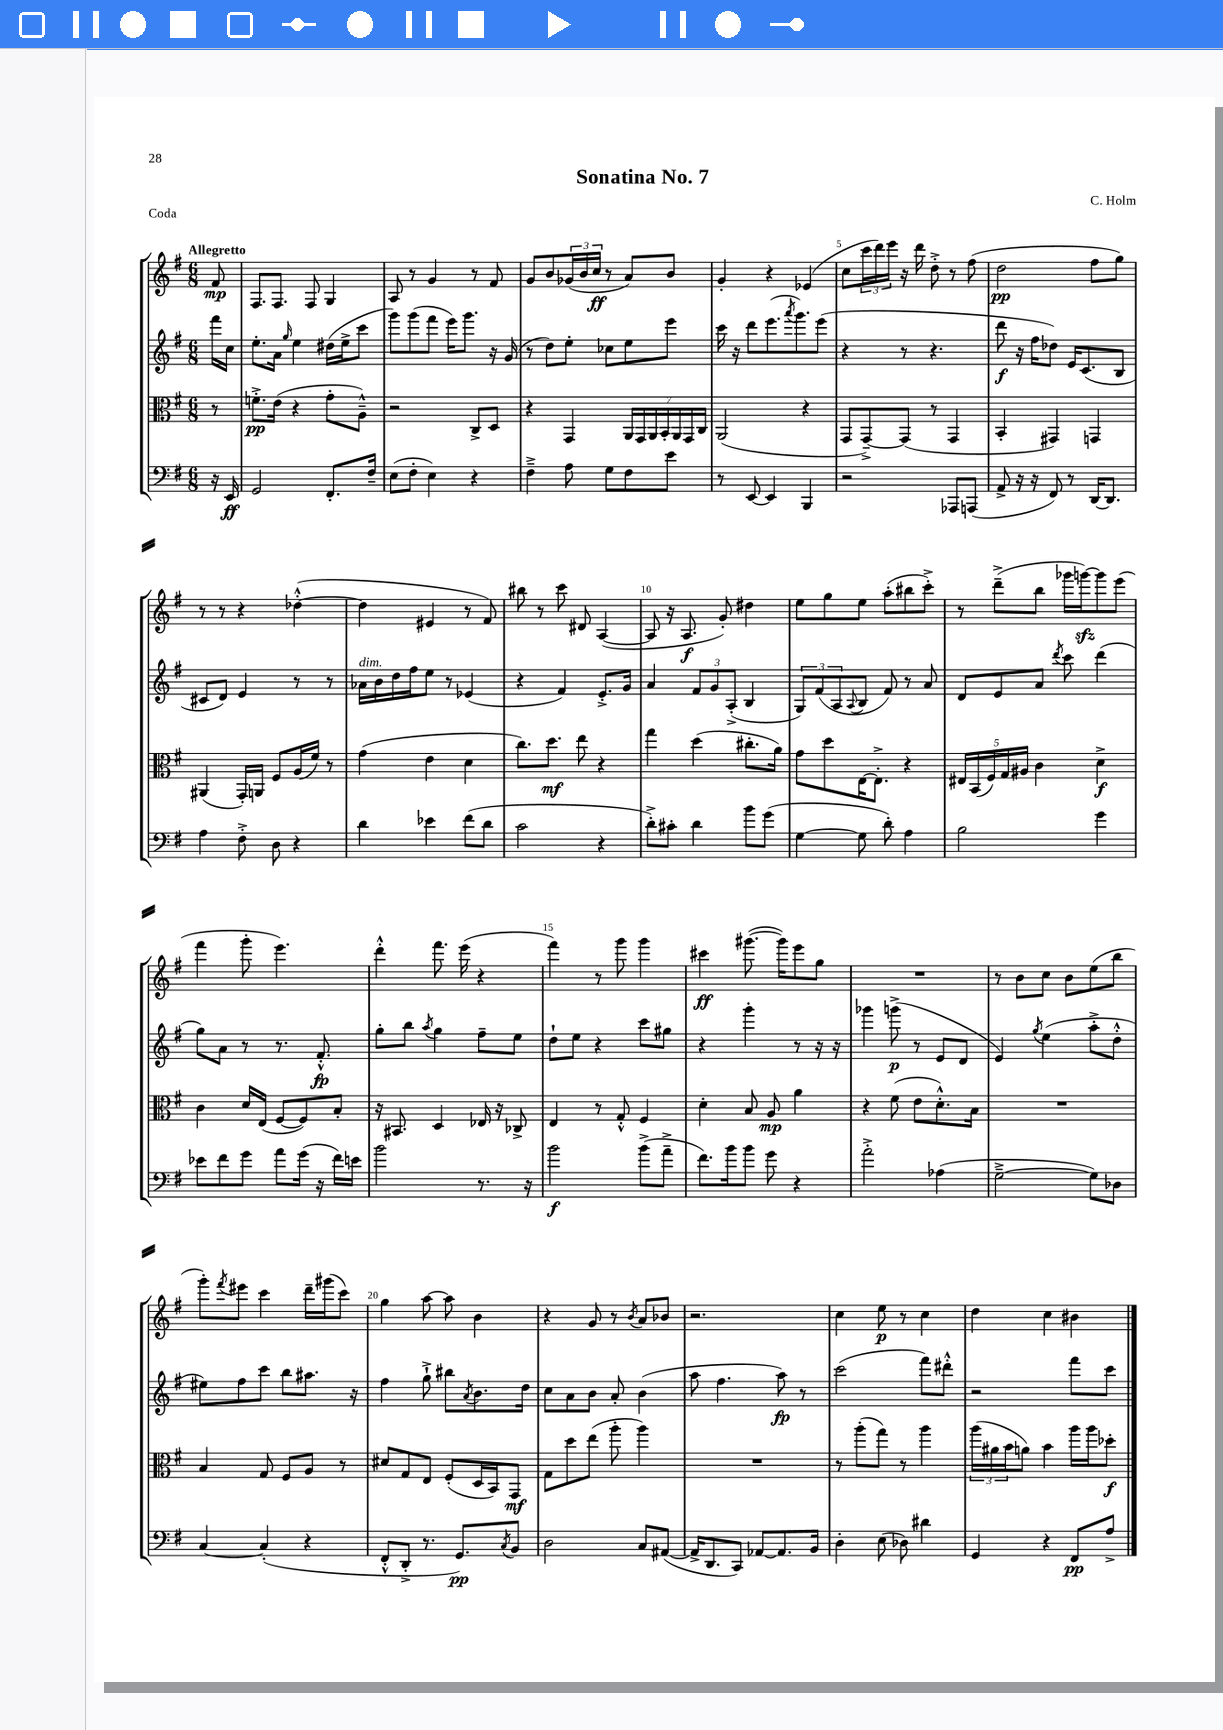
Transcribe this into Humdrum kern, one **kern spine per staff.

**kern	**dynam	**kern	**dynam	**kern	**dynam	**kern	**dynam
*part4	*part4	*part3	*part3	*part2	*part2	*part1	*part1
*staff4	*staff4	*staff3	*staff3	*staff2	*staff2	*staff1	*staff1
*clefF4	*	*clefC3	*	*clefG2	*	*clefG2	*
*k[f#]	*	*k[f#]	*	*k[f#]	*	*k[f#]	*
*M6/8	*	*M6/8	*	*M6/8	*	*M6/8	*
=	=	=	=	=	=	=	=
!	!	!	!	!	!	!LO:TX:a:B:t=Allegretto	!
16r	.	8r	.	16fff#\LL	.	8f#/	mp
16EE/	ff	.	.	16cc\JJ	.	.	.
=1	=1	=1	=1	=1	=1	=1	=1
2GG/	.	8.fn'^\L	pp	8.ee'\L	.	8.F#/L	.
.	.	(16e\Jk	.	16a\Jk	.	8.F#/J	.
.	.	.	.	16qqgg/	.	.	.
.	.	4r	.	4ee\	.	.	.
.	.	.	.	.	.	8F#/	.
8.FF#'/L	.	8g'\L	.	(16dd#X\LL	.	4G/	.
.	.	.	.	16ee^\J	.	.	.
.	.	8A~^^\J)	.	8ccc\J	.	.	.
16F#~/Jk	.	.	.	.	.	.	.
=2	=2	=2	=2	=2	=2	=2	=2
(8E\L	.	2r	.	8ggg\L)	.	8A/	.
8F#'\J	.	.	.	(8ggg\	.	8r	.
4E\)	.	.	.	8fff#\J	.	4g/	.
.	.	.	.	16eee\KL)	.	.	.
.	.	.	.	8.ggg\J	.	.	.
4r	.	8C^/L	.	.	.	8r	.
.	.	8D/J	.	16r	.	8f#/	.
.	.	.	.	(16g/	.	.	.
=3	=3	=3	=3	=3	=3	=3	=3
4F#~^\	.	4r	.	8r	.	8g/L	.
.	.	.	.	8dd\L)	.	8b/	.
8A\	.	4GG/	.	8ee'\J	.	(24g-X/L	.
.	.	.	.	.	.	24b/	.
.	.	.	.	.	.	24cc/JJ	ff
8G\L	.	.	.	8cc-X\L	.	8r	.
8F#\	.	28AA/LL	.	8ee\	.	8a/L)	.
.	.	28GG/	.	.	.	.	.
.	.	28AA/	.	.	.	.	.
.	.	28BB'/	.	.	.	.	.
8e\J	.	.	.	8eee\J	.	8b/J	.
.	.	28AA/	.	.	.	.	.
.	.	28GG/	.	.	.	.	.
.	.	28C/JJ	.	.	.	.	.
=4	=4	=4	=4	=4	=4	=4	=4
8r	.	(2AA/	.	16ccc\	.	4g'/	.
.	.	.	.	16r	.	.	.
[8EE/	.	.	.	8ddd\L	.	.	.
4EE/]	.	.	.	(8.eee\	.	4r	.
.	.	.	.	8qaaa/	.	.	.
.	.	.	.	8.ggg\)	.	.	.
4BBB/	.	4r	.	.	.	(4e-X/	.
.	.	.	.	(8eee\J	.	.	.
=5	=5	=5	=5	=5	=5	=5	=5
2r	.	8GG/L	.	4r	.	8cc\L	.
.	.	[8GG~^/)	.	.	.	24ccc\L	.
.	.	.	.	.	.	24ddd\)	.
.	.	.	.	.	.	24eee\JJ	.
.	.	(8GG/J]	.	8r	.	16r	.
.	.	.	.	.	.	16ddd\	.
.	.	8r	.	4.r	.	8dd'^\	.
8AAA-X/L	.	4GG/	.	.	.	8r	.
(8AAAn/J	.	.	.	.	.	(8ff#\	.
=6	=6	=6	=6	=6	=6	=6	=6
8AA^/	.	4BB'/	.	8ddd\	f	2dd\	pp
16r	.	.	.	16r	.	.	.
16r	.	.	.	16ff#\KL	.	.	.
8FF#/)	.	4GG#X/)	.	8dd-X\J)	.	.	.
8r	.	.	.	16e/KL	.	.	.
.	.	.	.	(8.c/	.	.	.
[16DD/KL	.	4GGn/	.	.	.	8ff#\L	.
8.DD/J]	.	.	.	.	.	.	.
.	.	.	.	8B/J	.	8gg\J)	.
!!LO:LB:g=z
=7	=7	=7	=7	=7	=7	=7	=7
4A\	.	(4AA#X/	.	8c#X/L	.	8r	.
.	.	.	.	8d/J)	.	8r	.
8F#'^\	.	16GG'/LL)	.	4e/	.	4r	.
.	.	16AAn/JJ	.	.	.	.	.
8D\	.	8F#/L	.	.	.	.	.
4r	.	(16A/L	.	8r	.	([4dd-X'^^\	.
.	.	16f#/JJ)	.	.	.	.	.
.	.	8r	.	8r	.	.	.
=8	=8	=8	=8	=8	=8	=8	=8
!	!	!	!	!LO:TX:a:i:t=dim.	!	!	!
4d\	.	(4g\	.	16a-X\LL	.	4dd-\]	.
.	.	.	.	16b\	.	.	.
.	.	.	.	16dd\	.	.	.
.	.	.	.	16ff#\J	.	.	.
4e-X\	.	4e\	.	8ee\J	.	4e#X/	.
.	.	.	.	8r	.	.	.
(8f#\L	.	4d\	.	(4e-X/	.	8r	.
8d\J	.	.	.	.	.	8f#/)	.
=9	=9	=9	=9	=9	=9	=9	=9
2c\	.	8.cc\L)	.	4r	.	8bb#X\	.
.	.	.	.	.	.	8r	.
.	.	8.dd\J	mf	.	.	.	.
.	.	.	.	4f#/)	.	8ccc\	.
.	.	8ee\	.	.	.	8d#X/	.
4r	.	4r	.	8.e'^/L	.	([4A/	.
.	.	.	.	16g/Jk	.	.	.
=10	=10	=10	=10	=10	=10	=10	=10
8d'^\L)	.	4gg\	.	4a/	.	8A/]	.
8c#X'\J	.	.	.	.	.	16r	.
.	.	.	.	.	.	8.A/	f
4d\	.	(4dd\	.	12f#/L	.	.	.
.	.	.	.	12g/	.	.	.
.	.	.	.	.	.	8g'/)	.
.	.	.	.	(12A'^/J	.	.	.
8b\L	.	8.cc#X'\L	.	4B/	.	4dd#X\	.
(8g\J	.	.	.	.	.	.	.
.	.	16a\Jk)	.	.	.	.	.
=11	=11	=11	=11	=11	=11	=11	=11
[4G\	.	8g\L	.	12G/L)	.	8ee\L	.
.	.	.	.	(12f#/	.	.	.
.	.	8dd\	.	.	.	8gg\	.
.	.	.	.	12A/	.	.	.
.	.	.	.	8qqA/	.	.	.
8G\]	.	[16E\K	.	8B/J	.	8ee\J	.
.	.	8.E'^\J]	.	.	.	.	.
8d'\)	.	.	.	8f#/)	.	(8aa'\L	.
4A\	.	4r	.	8r	.	8bb#X\	.
.	.	.	.	8a/	.	8ccc'^\J)	.
=12	=12	=12	=12	=12	=12	=12	=12
2B\	.	20E#X/LL	.	8d/L	.	8r	.
.	.	(20BB/	.	.	.	.	.
.	.	20F#/)	.	.	.	.	.
.	.	.	.	8e/	.	(8ddd~^\L	.
.	.	20G/	.	.	.	.	.
.	.	20A#X/JJ	.	.	.	.	.
.	.	4c\	.	8a/J	.	8bb\J	.
.	.	.	.	8qddd/	.	.	.
.	.	.	.	8ccc\	.	16ggg-X\LL	.
.	.	.	.	.	.	[16gggnzz\J)	.
4g\	.	4d^\	f	(4ddd\	.	8ggg\]	.
.	.	.	.	.	.	(8eee\J	.
!!LO:LB:g=z
=13	=13	=13	=13	=13	=13	=13	=13
8e-X\L	.	4c\	.	8gg\L)	.	4fff#\	.
8f#\	.	.	.	8a\J	.	.	.
8g\J	.	16d/LL	.	8r	.	8ggg'\	.
.	.	(16E/JJ	.	.	.	.	.
8a\L	.	[8F#/L	.	8.r	.	4.eee\)	.
(16g\Jk	.	8F#/])	.	.	.	.	.
16r	.	.	.	8.f#'^^/	fp	.	.
16f#\LL)	.	8B'/J	.	.	.	.	.
16en\JJ	.	.	.	.	.	.	.
=14	=14	=14	=14	=14	=14	=14	=14
2b\	.	16r	.	8gg'\L	.	4ddd'^^\	.
.	.	8.BB#X/	.	.	.	.	.
.	.	.	.	8bb\J	.	.	.
.	.	.	.	8qaa/	.	.	.
.	.	4D/	.	4gg\	.	8.fff#\	.
.	.	.	.	.	.	(16eee\	.
8.r	.	16E-X/	.	8ff#~\L	.	4r	.
.	.	16r	.	.	.	.	.
.	.	8C-X^/	.	8ee\J	.	.	.
16r	.	.	.	.	.	.	.
=15	=15	=15	=15	=15	=15	=15	=15
2b\	f	4E/	.	8dd`\L	.	4fff#\)	.
.	.	.	.	8ee\J	.	.	.
.	.	8r	.	4r	.	8r	.
.	.	8G'^^/	.	.	.	8ggg\	.
(8b^\L	.	4F#/	.	8ccc\L	.	4ggg\	.
8a~^\J	.	.	.	8gg#X\J	.	.	.
=16	=16	=16	=16	=16	=16	=16	=16
8.f#\L)	.	4d'\	.	4r	.	4ccc#X\	ff
16b\k	.	.	.	.	.	.	.
8b\J	.	8B/	.	4ggg'\	.	([8.ggg#X\	.
8g\	.	8A/	mp	.	.	.	.
.	.	.	.	.	.	16ggg#\KL])	.
4r	.	4a\	.	8r	.	8eee\	.
.	.	.	.	16r	.	8gg\J	.
.	.	.	.	16r	.	.	.
=17	=17	=17	=17	=17	=17	=17	=17
2a'^\	.	4r	.	4ggg-X\	.	2.r	.
.	.	(8f#\	.	(8gggn^\	p	.	.
.	.	8e\L	.	8r	.	.	.
(4A-X\	.	8.d'^^\)	.	8e/L	.	.	.
.	.	.	.	8d/J	.	.	.
.	.	16B\Jk	.	.	.	.	.
=18	=18	=18	=18	=18	=18	=18	=18
[2G~^\	.	2.r	.	4e/)	.	8r	.
.	.	.	.	.	.	8b\L	.
.	.	.	.	8qgg/	.	.	.
.	.	.	.	(4ee\	.	8cc\J	.
.	.	.	.	.	.	8b\L	.
8G\L])	.	.	.	8aa'^\L	.	(8ee\	.
8D-X\J	.	.	.	8dd'^^\J	.	8bb\J	.
!!LO:LB:g=z
=19	=19	=19	=19	=19	=19	=19	=19
[4C/	.	4B/	.	8ee#X\L)	.	8ggg'\L)	.
.	.	.	.	.	.	8qfff#/	.
.	.	.	.	8ff#\	.	8eee#X\J	.
(4C'/]	.	8G/	.	8ccc\J	.	4ccc\	.
.	.	8F#/L	.	8bb\L	.	.	.
4r	.	8A/J	.	8.aa#X\J	.	16ddd~\LL	.
.	.	.	.	.	.	(16ggg#X\J	.
.	.	8r	.	.	.	8ccc\J)	.
.	.	.	.	16r	.	.	.
=20	=20	=20	=20	=20	=20	=20	=20
8FF#'^^/L	.	8d#X/L	.	4ff#\	.	4gg\	.
8DD'^/J	.	8G/	.	.	.	.	.
8.r	.	8E/J	.	8gg`^\	.	[8aa\	.
.	.	(8F#'/L	.	8bb#X\L	.	8aa\]	.
8.GG/L)	pp	.	.	.	.	.	.
.	.	.	.	8qa/	.	.	.
.	.	16D/L	.	8.b\	.	4b\	.
.	.	16BB/J)	.	.	.	.	.
8qC/	.	.	.	.	.	.	.
8BB/J	.	8GG/J	mf	.	.	.	.
.	.	.	.	16dd\Jk	.	.	.
=21	=21	=21	=21	=21	=21	=21	=21
2D\	.	8G\L	.	8cc\L	.	4r	.
.	.	8dd\	.	8a\	.	.	.
.	.	(8ee\J	.	8b\J	.	8g/	.
.	.	8aa'\	.	8a'/	.	8r	.
.	.	.	.	.	.	8qb/	.
8C/L	.	4aa\)	.	(4b\	.	8a/L	.
([8AA#X/J	.	.	.	.	.	8b-X/J	.
=22	=22	=22	=22	=22	=22	=22	=22
16AA#^/KL]	.	2.r	.	8aa\	.	2.r	.
8.DD/	.	.	.	.	.	.	.
.	.	.	.	4.ff#\	.	.	.
8CC/J)	.	.	.	.	.	.	.
[8AA-X/L	.	.	.	.	.	.	.
8.AA-/]	.	.	.	8aa\)	fp	.	.
.	.	.	.	8r	.	.	.
16BB/Jk	.	.	.	.	.	.	.
=23	=23	=23	=23	=23	=23	=23	=23
4D'\	.	8r	.	(2ccc\	.	4cc\	.
.	.	(8aa'\L	.	.	.	.	.
(8E\	.	8gg\J)	.	.	.	8ee\	p
8D-X\)	.	8r	.	.	.	8r	.
4d#X\	.	4aa\	.	8fff#\L)	.	4cc\	.
.	.	.	.	8ddd#X'^^\J	.	.	.
=24	=24	=24	=24	=24	=24	=24	=24
4GG/	.	(24aa\LL	.	2r	.	4dd\	.
.	.	24a#X\	.	.	.	.	.
.	.	24b\J	.	.	.	.	.
.	.	8an\J)	.	.	.	.	.
4r	.	4b\	.	.	.	4cc\	.
8FF#/L	pp	16aa\LL	.	8fff#\L	.	4b#X\	.
.	.	16aa\J	.	.	.	.	.
8A^/J	.	8dd-X'\J	f	8ccc\J	.	.	.
==	==	==	==	==	==	==	==
*-	*-	*-	*-	*-	*-	*-	*-
